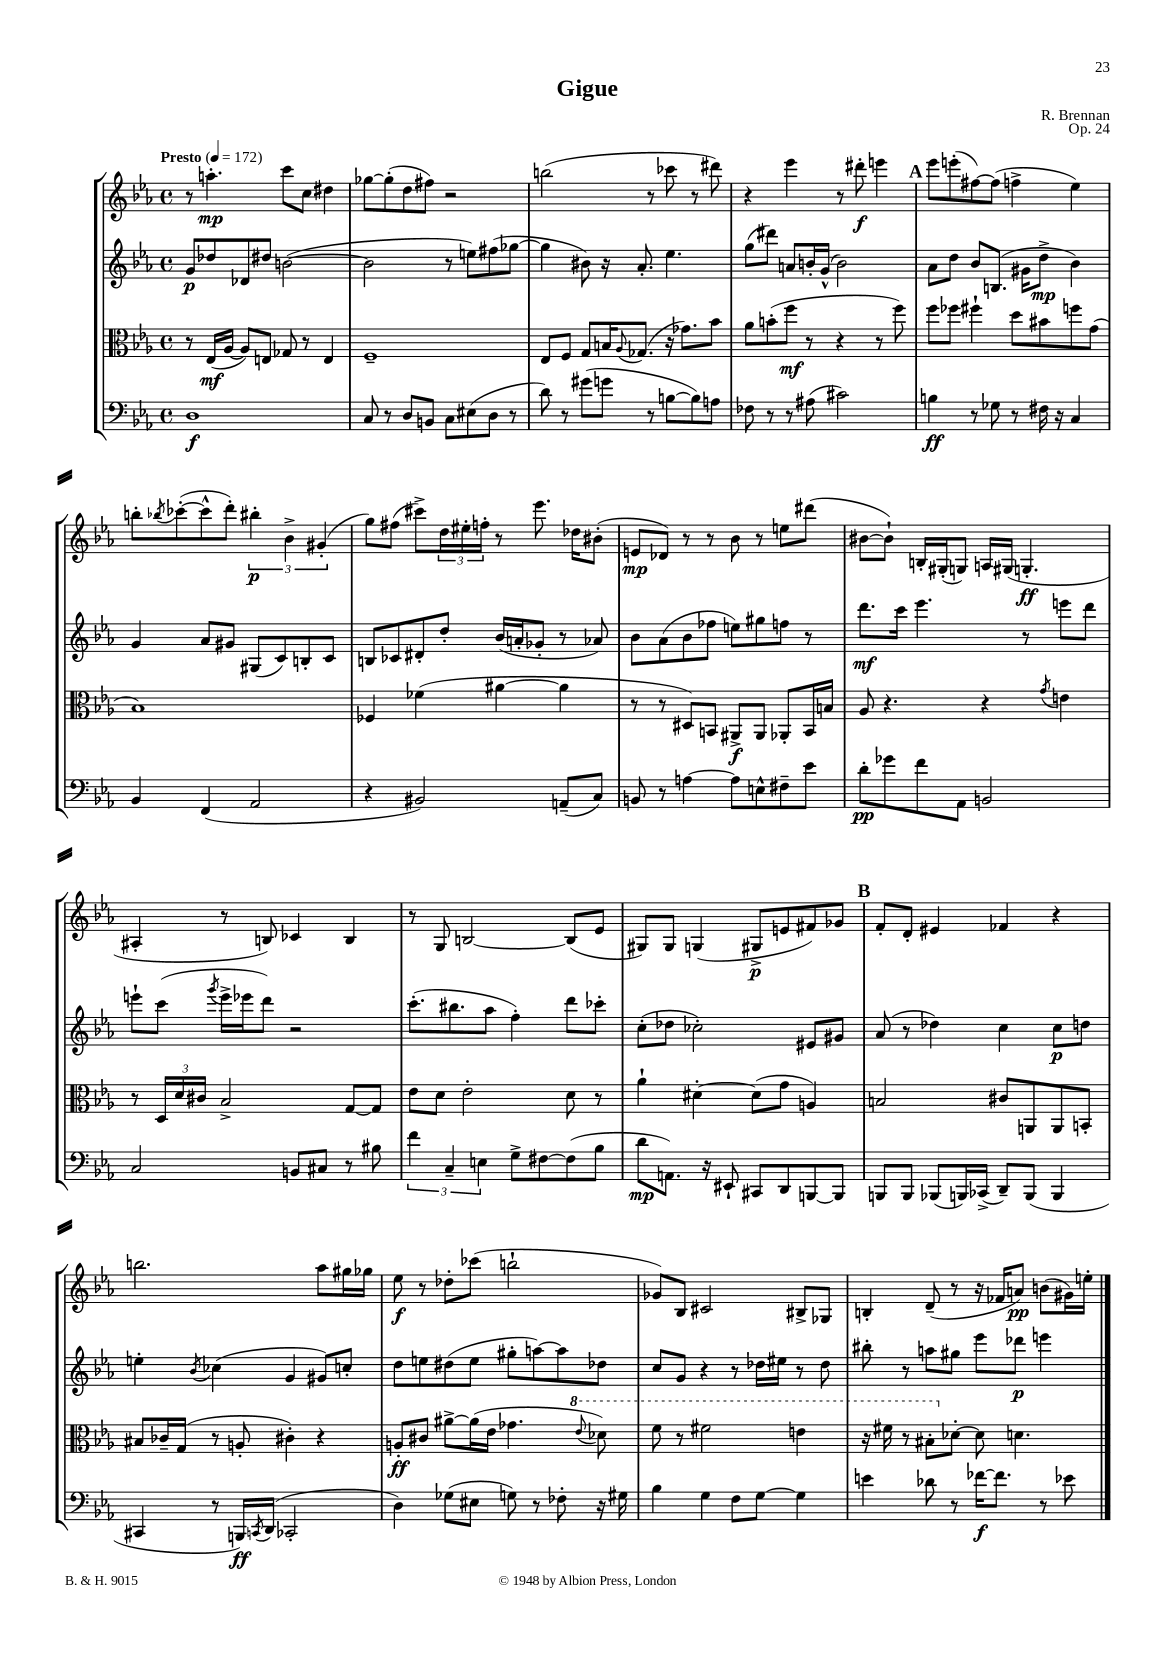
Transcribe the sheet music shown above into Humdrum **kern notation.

**kern	**kern	**kern	**kern
*staff4	*staff3	*staff2	*staff1
*clefF4	*clefC3	*clefG2	*clefG2
*k[b-e-a-]	*k[b-e-a-]	*k[b-e-a-]	*k[b-e-a-]
*M4/4	*M4/4	*M4/4	*M4/4
*met(c)	*met(c)	*met(c)	*met(c)
*MM172	*MM172	*MM172	*MM172
1D	8r	8g	8r
.	(16E-	8dd-	4.aa'
.	[16A-	.	.
.	8A-])	8d-	.
.	8E	8dd#	.
.	8G-	([2b	8ccc
.	8r	.	8cc
.	4E	.	4dd#
=	=	=	=
8C	1F~	2b]	[8gg-
8r	.	.	(8gg-']
8D	.	.	8dd
8BB	.	.	8ff#)
8C	.	8r	2r
(8E#	.	8ee)	.
8D	.	(8ff#	.
8r	.	[8gg-	.
=	=	=	=
8d)	8E-	4gg-]	(2bb
8r	8F	.	.
(8g#	8G	8b#)	.
8g	16B	16r	.
.	8qqA-	.	.
.	(8.G-	8.a-'	.
8r	.	.	8r
[8B	16r	4.ee-	8ccc-
.	8.g-)	.	.
8B])	.	.	8r
8A	8b-	.	8ddd#)
=	=	=	=
8F-	8a-	(8gg	4r
8r	(8b'	8ddd#)	.
8r	8ff	8a	4eee-
(8A#	8r	16b'	.
.	.	(16g^^	.
2c#)	4r	2b)	8r
.	.	.	8ddd#'
.	8r	.	4eee
.	8ff)	.	.
=	=	=	=
4B	8ff	8a-	8eee-
.	8ff-	8dd	(8eee'
8r	4ff#`	8b-	[8ff#)
8G-	.	(8.B	(8ff#]
8r	8dd	.	4ff^
.	.	16g#	.
16F#	8b#	8dd^	.
16r	.	.	.
4C	8ff	4b-)	4ee-)
.	(8g	.	.
=	=	=	=
4BB-	1B-)	4g	8bb'
.	.	.	8qbb-
.	.	.	([8ccc-'
(4FF	.	8a-	8ccc-^^]
.	.	8g#	8ddd')
2AA-	.	(8G#	6bb#'
.	.	8c)	.
.	.	.	6b-^
.	.	8B'	.
.	.	.	(6g#'
.	.	8c	.
=	=	=	=
4r	4F-	8B	8gg)
.	.	8c-	(8ff#
2BB#)	(4f-	8d#'	8ccc#^)
.	.	8dd'	24dd
.	.	.	24ee#'
.	.	.	24ff'
.	[4a#	(16b-	8r
.	.	16a'	.
.	.	8g-'	8.eee-
(8AA~	4a#]	8r	.
.	.	.	16dd-
8C)	.	8a-)	(8b#'
=	=	=	=
8BB	8r	8b-	8e
8r	8r	(8a-	8d-)
[4A	8D#)	8b-	8r
.	8BB	8ff-	8r
8A]	8AA#^	8ee)	8b-
8E^^	8AA#	8gg#	8r
8F#~	8AA-'	8ff	8ee
8e-	16BB	8r	(8ddd#
.	16B	.	.
=	=	=	=
8d'	8A-	8.ddd	[8b#
8g-	4.r	.	8b#`])
.	.	16ccc	.
8f	.	4.eee-	16B'
.	.	.	(16G#'
8AA-	.	.	8G)
2BB	4r	.	16A
.	.	.	(16G#
.	.	8r	4.G'
.	8qg	.	.
.	4e	8eee	.
.	.	8ddd	.
=	=	=	=
2C	8r	8eee`	4A#'
.	24D	(8ccc	.
.	24d	.	.
.	24c#	.	.
.	.	8qggg	.
.	2B-^	16eee^	8r
.	.	16eee-	.
.	.	8ddd)	8B)
8BB	.	2r	4c-
8C#	.	.	.
8r	[8G	.	4B
8B#	8G]	.	.
=	=	=	=
6f	8e-	(8.ccc'	8r
.	8d	.	8G
6C~	.	.	.
.	.	8.bb#	.
.	2e-'	.	[2B
6E	.	.	.
.	.	8aa-	.
8G^	.	4ff')	.
[8F#	.	.	.
(8F#]	8d	8ddd	(8B]
8B-	8r	8ccc-'	8e-
=	=	=	=
8d	4a-`	(8cc'	8G#)
8.AA)	.	8dd-	8G#
.	[4d#'	2cc-')	(4G
16r	.	.	.
8EE#`	.	.	.
8CC#	(8d#]	.	8G#^
8DD	8g	.	8e
[8BBB	4A)	8e#	8f#)
8BBB]	.	8g#	8g-
=	=	=	=
8BBB	2B	(8a-	8f'
8BBB	.	8r	8d'
(8BBB-	.	4dd-)	4e#
16BBB)	.	.	.
(16CC-^	.	.	.
8DD~)	8c#	4cc	4f-
(8BBB	8AA	.	.
4BBB	8AA	8cc	4r
.	8BB'	8dd	.
=	=	=	=
4CC#	8B#	4ee'	2.bb
.	16c-~	.	.
.	(16G	.	.
.	.	8qb-	.
8r	8r	(4cc-	.
16BBB)	8A'	.	.
8qCC	.	.	.
(16DD	.	.	.
2CC-'	4c#')	4g	.
.	4r	8g#)	8aa-
.	.	8cc'	16gg#
.	.	.	16gg-
=	=	=	=
4D)	8A'	8dd	8ee-
.	8c#	8ee	8r
(8G-	[8a#^	(8dd#	8dd-'
8E#	(16a#]	8ee	(8ccc-
.	16e-	.	.
8G)	4.g-	8gg#'	2bb`
8r	.	[8aa)	.
8F-'	.	8aa]	.
.	8qqee-	.	.
16r	8dd-)	8dd-	.
16G#	.	.	.
=	=	=	=
4B-	8ff	8cc	8g-)
.	8r	8g	8B-
4G	2ff#	4r	2c#
8F	.	8r	.
[8G	.	16dd-	.
.	.	16ee#	.
4G]	4ee	8r	8B#^
.	.	8dd-	8G-
=	=	=	=
4e	16r	8bb#'	4B'
.	16ff#	.	.
.	8r	8r	.
8d-	8b#'	8aa	(8d~
8r	[8d-'	8gg#	8r
[16f-	8d-]	8eee-	16r
8.f-]	.	.	16f-
.	4.d	8ddd-	8a)
8r	.	4eee	(8b
8e-	.	.	16g#)
.	.	.	16ee'
==	==	==	==
*-	*-	*-	*-
